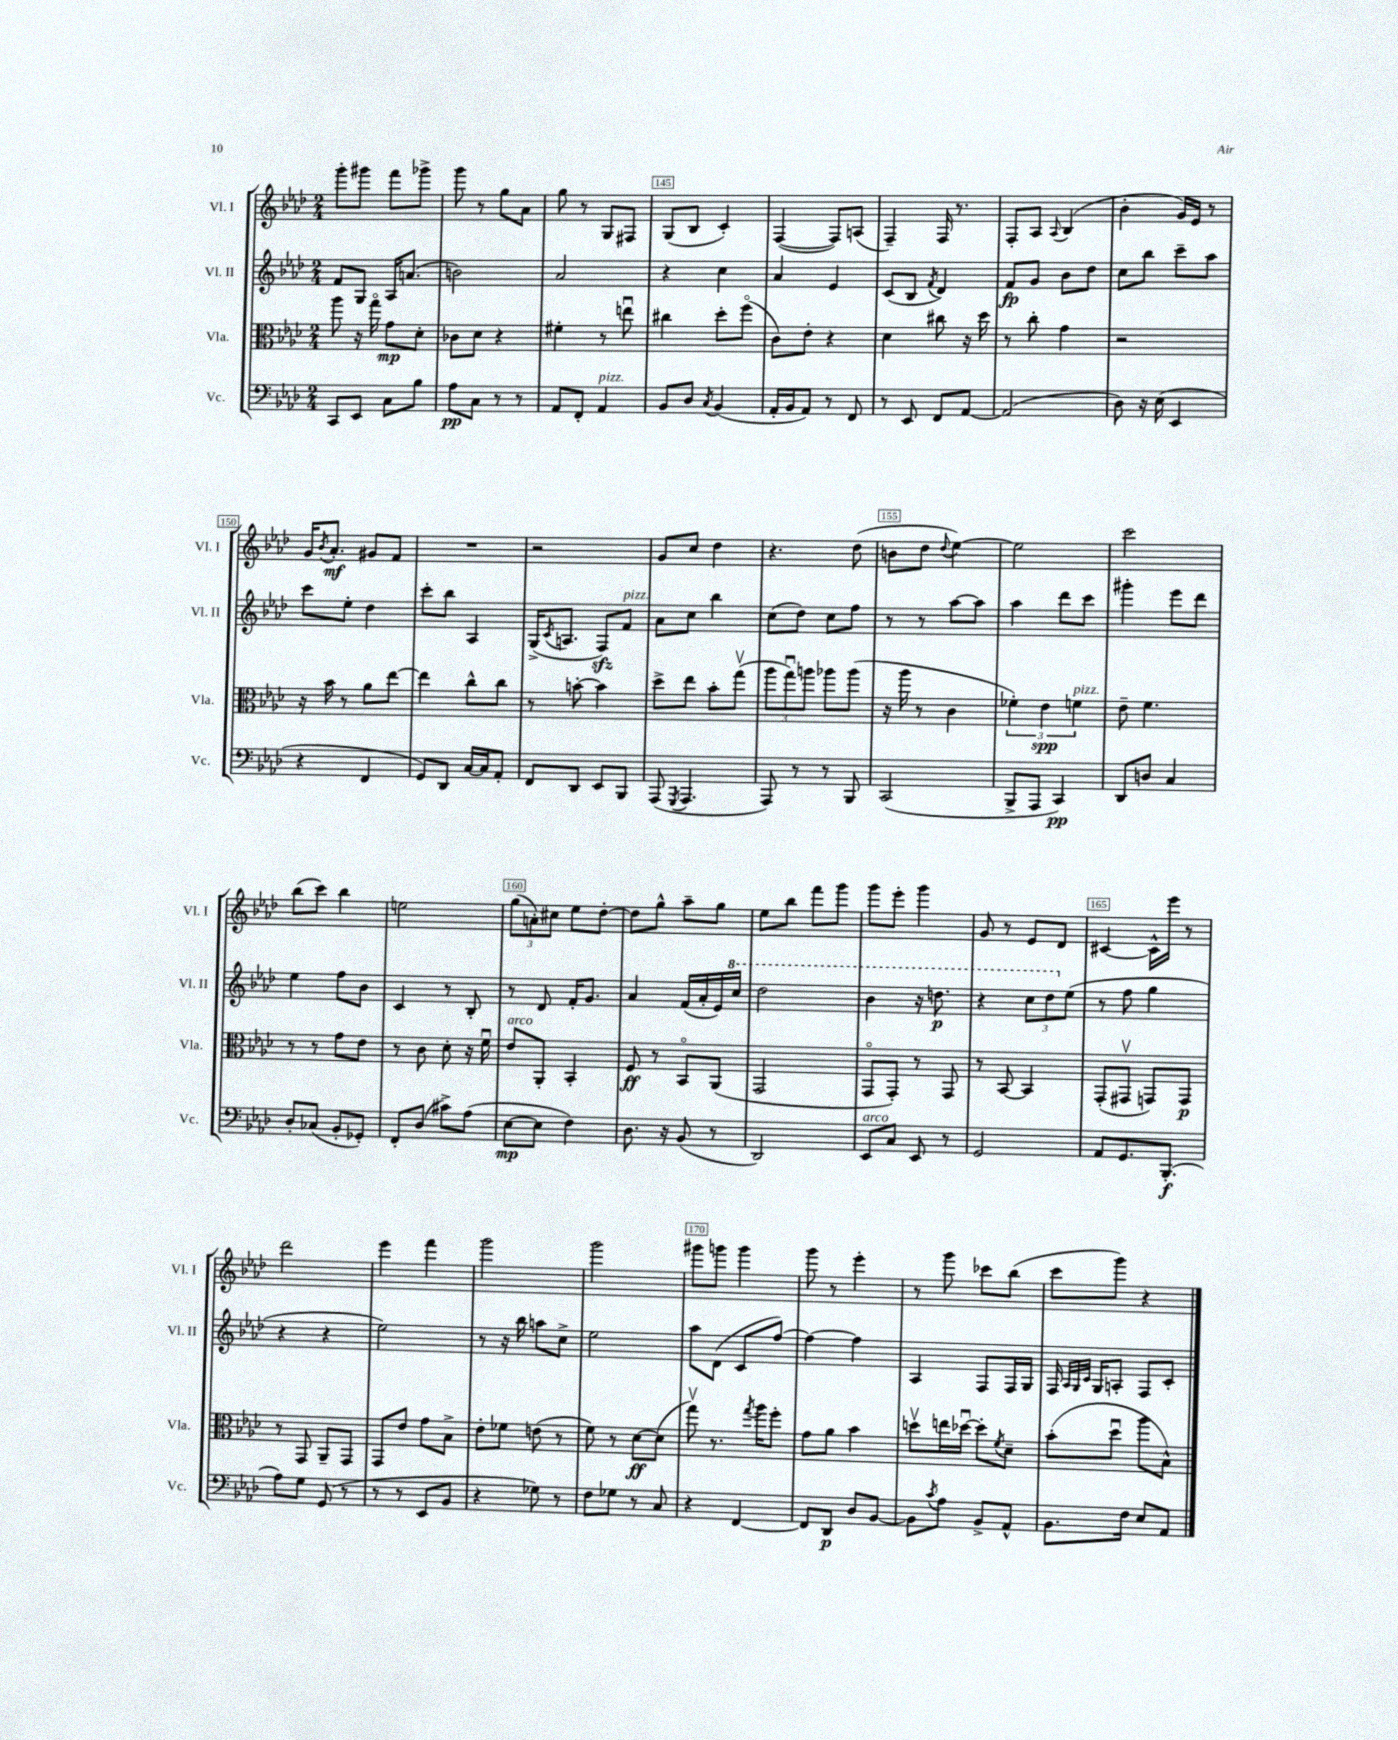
<<
\new StaffGroup <<
\new Staff = "s0" \with { instrumentName = "Vl. I" shortInstrumentName = "Vl. I" } {
    \clef treble \key aes \major \numericTimeSignature \time 2/4
    g'''8-. gis'''8 f'''8 ges'''8-> |
    g'''8 r8 g''8 aes'8 |
    g''8 r8 g8 fis8 |
    g8( bes8 c'4-.) |
    f4~( f8) a8( |
    f4--) f16 r8. |
    f8-. aes8 \appoggiatura { aes8 } bes4( |
    bes'4-. g'16) ees'16 r8 |
    g'16 \acciaccatura { bes'8 } aes'8.-.\mf gis'8 f'8 |
    R2 |
    r2 |
    g'8 c''8 des''4 |
    r4. des''8( |
    b'8 des''8 \appoggiatura { des''8 } ees''4~) |
    ees''2 |
    c'''2 |
    bes''8( c'''8) bes''4 |
    e''2 |
    \tuplet 3/2 { g''8( a'8-.) cis''8 } ees''8 des''8~-. |
    des''8 g''8-^ aes''8-- g''8 |
    ees''8 bes''8 f'''8 g'''8 |
    g'''8 ees'''8-. g'''4 |
    g'8 r8 ees'8 des'8 |
    cis'4~ cis'16-^ ees'''16 r8 |
    des'''2 |
    ees'''4 f'''4 |
    g'''2 |
    g'''2 |
    gis'''8 g'''8 g'''4 |
    g'''8 r8 ees'''4-. |
    r8 g'''8 ces'''8 bes''8( |
    c'''8 g'''8) r4 \bar "|." |
}
\new Staff = "s1" \with { instrumentName = "Vl. II" shortInstrumentName = "Vl. II" } {
    \clef treble \key aes \major \numericTimeSignature \time 2/4
    f'8 g8 aes16 a'8.( |
    b'2) |
    aes'2 |
    r4 c''4 |
    aes'4 ees'4 |
    c'8( bes8 \acciaccatura { f'8 } des'4) |
    f'8\fp g'8 bes'8 des''8 |
    c''8 bes''8 c'''8-- aes''8 |
    c'''8 ees''8-. des''4 |
    c'''8-. bes''8 aes4 |
    g16->( \acciaccatura { c'8 } a8. f8\sfz) f'8^\markup { \italic "pizz." } |
    aes'8 c''8 bes''4 |
    c''8( des''8) c''8 f''8 |
    r8 r8 aes''8~ aes''8 |
    aes''4 des'''8 c'''8 |
    gis'''4-. ees'''8 des'''8 |
    ees''4 f''8 bes'8 |
    c'4 r8 bes8-. |
    r8 des'8 f'16-. g'8. |
    aes'4 f'16( aes'16-. ees'16) \ottava #1 c'''16 |
    des'''2 |
    bes''4 r16 d'''8.\p |
    r4 \tuplet 3/2 { c'''8 des'''8 \ottava #0 ees''8( } |
    r8 f''8 g''4 |
    r4 r4 |
    ees''2) |
    r8 r16 bes''16 a''8 c''8-> |
    ees''2 |
    aes''8 des'8( c'8 f''8~) |
    f''4~ f''4 |
    aes4 f8 f16 g16 |
    f16 \grace { aes32 g32 c'32 } g16 a8-. f8 c'8-. \bar "|." |
}
\new Staff = "s2" \with { instrumentName = "Vla." shortInstrumentName = "Vla." } {
    \clef alto \key aes \major \numericTimeSignature \time 2/4
    aes''8 r16 g''16\flageolet g'8\mp des'8-. |
    ces'8 des'8 r4 |
    fis'4-. r8 e''8\downbow |
    cis''4 des''8-. f''8\flageolet( |
    c'8) ees'8-. r4 |
    des'4 cis''8 r16 des''16 |
    r8 c''8-. g'4 |
    r2 |
    r16 bes'16 r8 aes'8 ees''8~ |
    ees''4 c''8-^ c''8 |
    r8 b'8~-. b'4 |
    des''8-> ees''8 bes'8-. g''8\upbow( |
    \tuplet 3/2 { aes''8 g''8\downbow) a''8 } aes''8 aes''8( |
    r16 aes''16 r8 c'4 |
    \tuplet 3/2 { fes'4-.) ees'4\spp f'4^\markup { \italic "pizz." } } |
    ees'8-- f'4. |
    r8 r8 g'8 ees'8 |
    r8 c'8 des'8-. r16 f'16\downbow |
    ees'8^\markup { \italic "arco" } aes,8-. bes,4-. |
    f8\ff r8 bes,8\flageolet aes,8( |
    g,2 |
    g,8\flageolet g,8-.) r8 g,8 |
    r8 bes,8~ bes,4 |
    g,8-.( gis,8\upbow g,8) g,8\p |
    r8 g,8 aes,8-- g,8 |
    g,8 ees'8 g'8 bes8-> |
    ees'8-. fes'8 e'8( r8 |
    f'8) r8 des'8~\ff des'8( |
    g''8\upbow) r8. \acciaccatura { g''8 } aes''16 f''8-. |
    g'8 aes'8 bes'4 |
    d''8\upbow e''16 des''16~\downbow des''8-. \acciaccatura { f'8 } des'8-- |
    bes'8-.( des''8\downbow aes''8 bes8-^) \bar "|." |
}
\new Staff = "s3" \with { instrumentName = "Vc." shortInstrumentName = "Vc." } {
    \clef bass \key aes \major \numericTimeSignature \time 2/4
    c,8 ees,8 c8 bes8 |
    aes8\pp c8 r8 r8 |
    aes,8 f,8-. aes,4^\markup { \italic "pizz." } |
    bes,8 des8 \acciaccatura { c8 } bes,4( |
    aes,16-. bes,16 aes,8) r8 f,8 |
    r8 ees,8 f,8 aes,8~ |
    aes,2( |
    des8) r16 ees16( ees,4 |
    r4 f,4 |
    g,8) des,8 c16~ c16 aes,8-. |
    f,8 des,8 ees,8 bes,,8 |
    aes,,8( \acciaccatura { g,,8 } aes,,4. |
    aes,,8) r8 r8 bes,,8 |
    c,2( |
    bes,,8-> aes,,8 c,4\pp) |
    des,8 d8 c4 |
    des8-. ces8( bes,8-. ges,8-.) |
    f,8-. des8( cis'8->) aes8( |
    ees8~\mp ees8 f4) |
    des8. r16 bes,8( r8 |
    des,2) |
    ees,8^\markup { \italic "arco" } c8 ees,8 r8 |
    g,2 |
    aes,8 g,8. bes,,8.-.\f( |
    aes8) g8 g,8( r8 |
    r8 r8 ees,8 bes,8 |
    r4 ges8) r8 |
    f8 ges8 r8 c8 |
    r4 f,4~ |
    f,8 des,8\p des8 bes,8~ |
    bes,8 \acciaccatura { c'8 } aes8 bes,8-> aes,8-^ |
    bes,8. f16 ees8 aes,8 \bar "|." |
}
>>
>>
\layout { \context { \Score currentBarNumber = #142 \override BarNumber.break-visibility = ##(#f #t #t) barNumberVisibility = #(every-nth-bar-number-visible 5) \override BarNumber.stencil = #(make-stencil-boxer 0.1 0.3 ly:text-interface::print) } }
